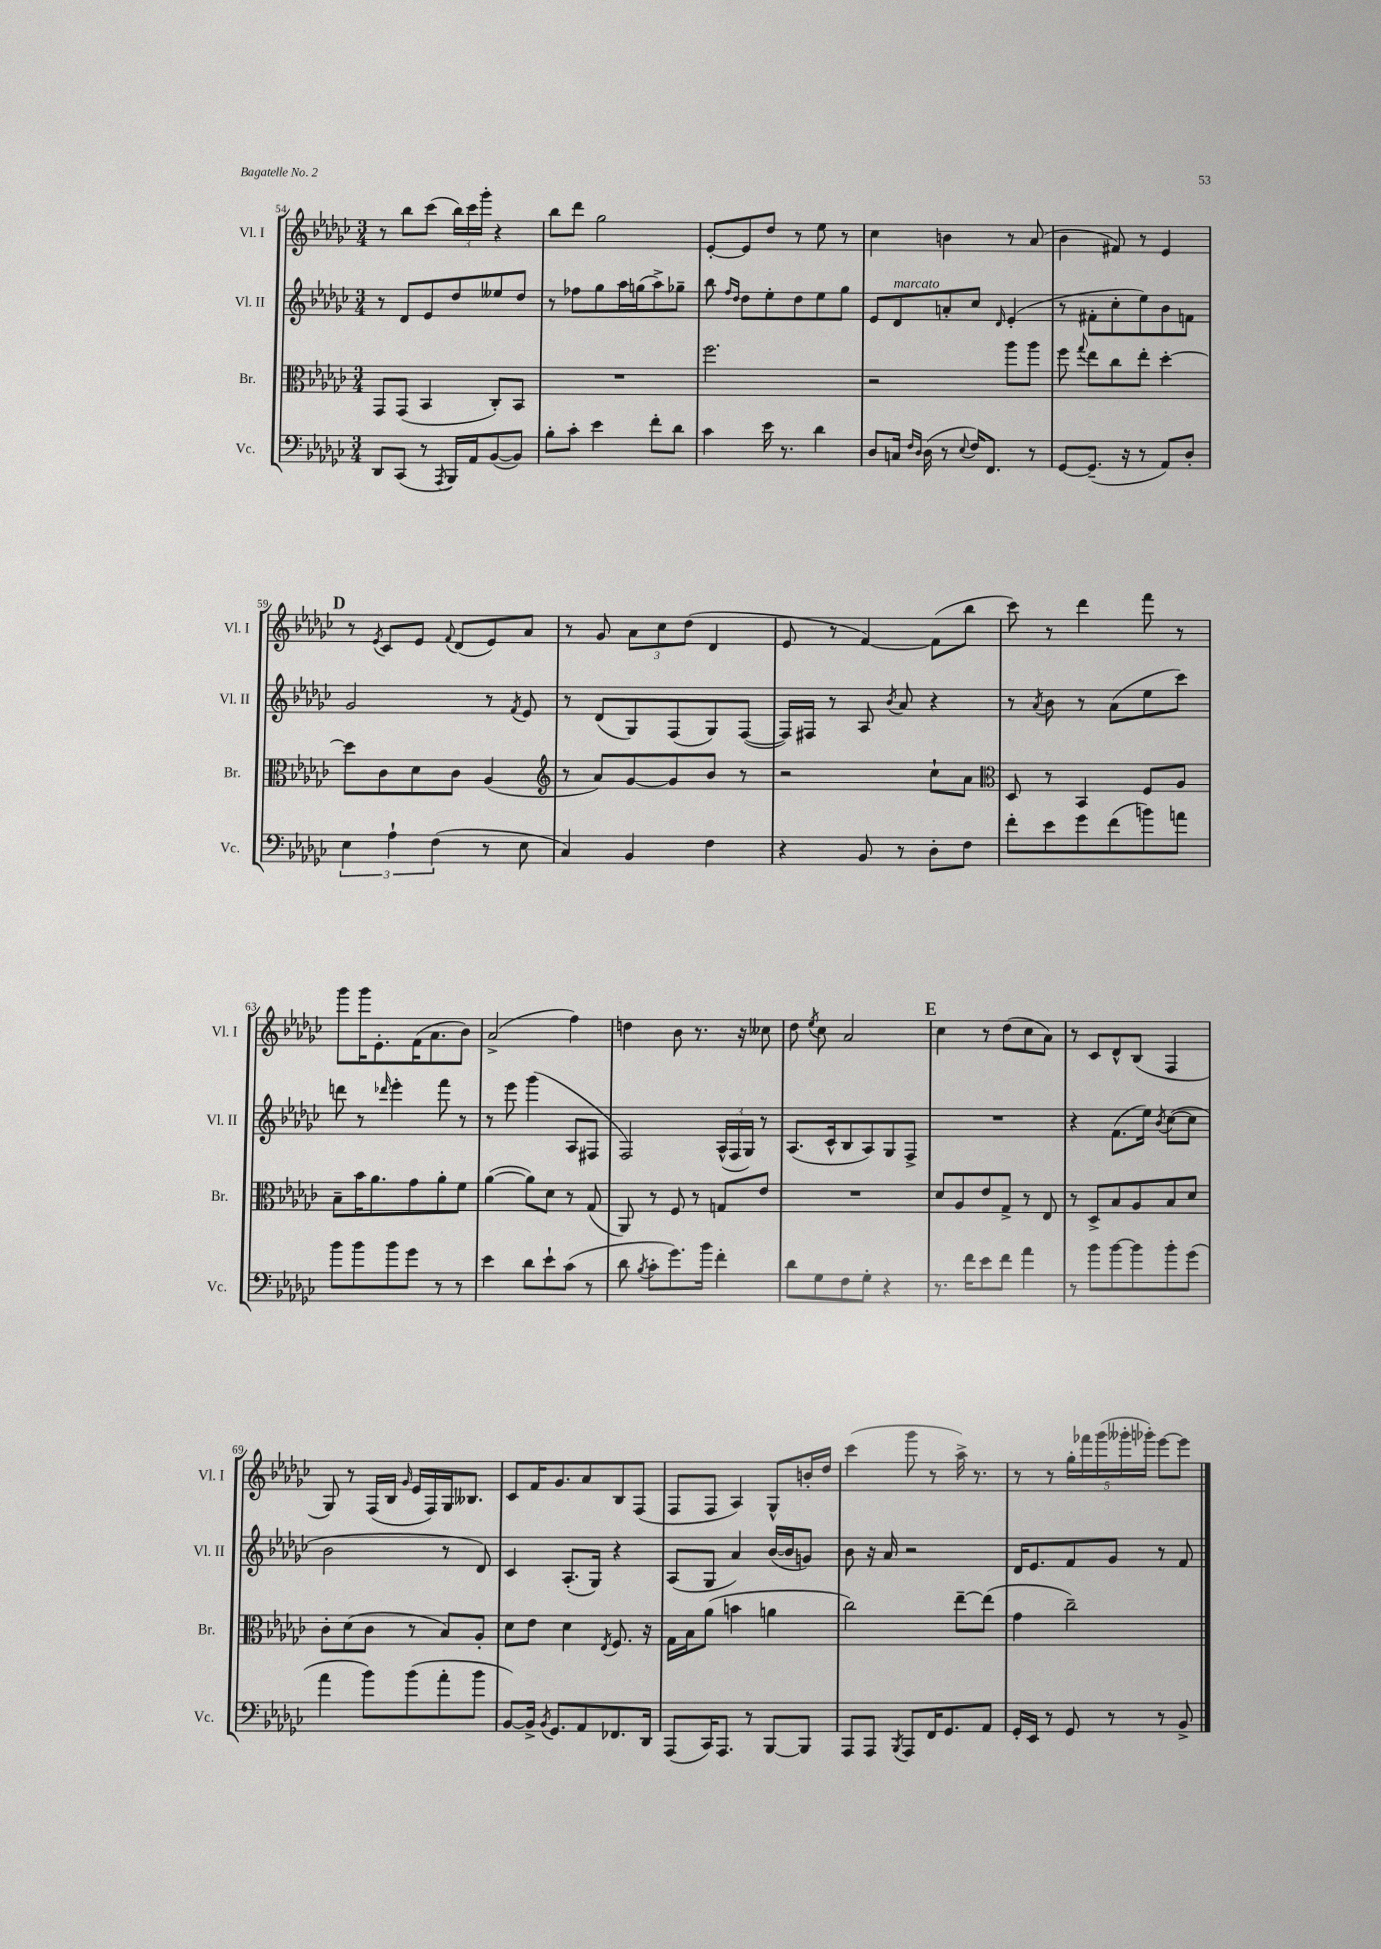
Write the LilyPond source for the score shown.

<<
\new StaffGroup <<
\new Staff = "s0" \with { instrumentName = "Vl. I" shortInstrumentName = "Vl. I" } {
    \clef treble \key ges \major \numericTimeSignature \time 3/4
    \autoBeamOff r8 bes''8[ ces'''8]( \tuplet 3/2 { bes''16[) ces'''16 ges'''16]-. } r4 |
    bes''8[ des'''8] ges''2 |
    ees'8[~-. ees'8 des''8] r8 ees''8 r8 |
    ces''4 b'4 r8 aes'8( |
    bes'4 fis'8) r8 ees'4 |
    \mark \markup { \bold "D" } r8 \acciaccatura { ees'8 } ces'8[ ees'8] \appoggiatura { f'8 } des'8[( ees'8) aes'8] |
    r8 ges'8 \tuplet 3/2 { aes'8[ ces''8 des''8]( } des'4 |
    ees'8 r8 f'4~) f'8[( bes''8] |
    ces'''8) r8 des'''4 f'''8 r8 |
    ges'''8[ ges'''16 ees'8.-. f'16( aes'8. bes'8]) |
    aes'2->( f''4) |
    d''4 bes'8 r8. r16 ceses''8 |
    des''8 \acciaccatura { ees''8 } ces''8 aes'2 |
    \mark \markup { \bold "E" } ces''4 r8 des''8[( ces''8 aes'8]) |
    r8 ces'8[ des'8-^ bes8]( f4 |
    ges8) r8 f16[( bes16] \grace { ges'16 } ees'16[ f16) ges16 beses8.] |
    ces'8[ f'16 ges'8. aes'8 bes8 f8]( |
    f8[ f8] aes4) ges8[-^ b'16-. des''16] |
    ces'''4( ges'''8 r8 aes''16->) r8. |
    r8 r8 \tuplet 5/4 { ges''16[-. fes'''16 ges'''16( geses'''16-. ges'''16]-.) } ees'''8[~ ees'''8] \bar "|." |
}
\new Staff = "s1" \with { instrumentName = "Vl. II" shortInstrumentName = "Vl. II" } {
    \clef treble \key ges \major \numericTimeSignature \time 3/4
    \autoBeamOff r8 des'8[ ees'8 des''8 eeses''8 des''8] |
    r8 fes''8[ ges''8 aes''16 g''16( aes''8->) ges''8]-- |
    bes''8 \grace { f''16[ des''16] } des''8[ ees''8-. des''8 ees''8 ges''8] |
    ees'8[ des'8^\markup { \italic "marcato" } a'8-. ces''8] \grace { des'16 } ees'4-.( |
    r8 fis'8[-. ces''8-. ees''8) bes'8 f'8] |
    \mark \markup { \bold "D" } ges'2 r8 \acciaccatura { f'8 } ees'8 |
    r8 des'8[( ges8) f8( ges8) f8]~( |
    f16[) fis16] r8 aes8 \acciaccatura { bes'8 } aes'8 r4 |
    r8 \acciaccatura { aes'8 } bes'8 r8 aes'8[( ees''8 ces'''8]) |
    d'''8 r8 \grace { des'''16 } ees'''4-. f'''8 r8 |
    r8 ees'''8 ges'''4( aes8[ fis8] |
    f2) \tuplet 3/2 { aes16[-^( f16 ges16]) } r8 |
    aes8.[( ces'16-^ bes8 aes8) ges8 f8]-> |
    \mark \markup { \bold "E" } R2. |
    r4 f'8.[( ees''16]) \acciaccatura { bes'8 } ces''8[~( ces''8] |
    bes'2 r8 des'8) |
    ces'4 aes8.[-.( ges16]) r4 |
    aes8[( ges8] aes'4) bes'16[~( bes'16 g'8]) |
    bes'8 r16 aes'16 r2 |
    des'16[ ees'8. f'8 ges'8] r8 f'8 \bar "|." |
}
\new Staff = "s2" \with { instrumentName = "Br." shortInstrumentName = "Br." } {
    \clef alto \key ges \major \numericTimeSignature \time 3/4
    \autoBeamOff ges,8[ ges,8]( bes,4 ces8[-.) bes,8] |
    R2. |
    f''2. |
    r2 aes''8[ aes''8] |
    f''8 \appoggiatura { ges''8 } ees''8[ ces''8 ees''8]-. des''4~-. |
    \mark \markup { \bold "D" } des''8[ ces'8 des'8 ces'8] aes4( |
    \clef treble r8 aes'8[) ges'8~ ges'8 bes'8] r8 |
    r2 ces''8[-! aes'8] |
    \clef alto des8 r8 bes,4 f8[ aes8] |
    bes8[-- bes'16 aes'8. ges'8 aes'8-. f'8] |
    aes'4~( aes'8[) des'8] r8 ges8( |
    aes,8) r8 f8 r8 g8[ ees'8] |
    R2. |
    \mark \markup { \bold "E" } des'8[ aes8 ees'8 ges8]-> r8 ees8 |
    r8 des8[-> bes8 aes8 bes8 des'8] |
    ces'8[-. des'8( ces'8] r8 bes8[) aes8]-. |
    des'8[ ees'8] des'4 \acciaccatura { ees8 } f8. r16 |
    ges16[ bes16 aes'8]( b'4 a'4 |
    ces''2) ees''8[~-- ees''8]( |
    ges'4 ces''2--) \bar "|." |
}
\new Staff = "s3" \with { instrumentName = "Vc." shortInstrumentName = "Vc." } {
    \clef bass \key ges \major \numericTimeSignature \time 3/4
    \autoBeamOff des,8[ ces,8]( r8 \acciaccatura { aes,,8 } bes,,16[) aes,16 bes,8~( bes,8]) |
    bes8[-. ces'8]-. ees'4 f'8[-. des'8] |
    ces'4 ees'16 r8. des'4 |
    des8[ c16] \grace { f16[ des16] } des16( r8 \appoggiatura { ees8 } f16[) f,8.] r8 |
    ges,8[~ ges,8.]--( r16 r8 aes,8[) des8]-. |
    \mark \markup { \bold "D" } \tuplet 3/2 { ees4 aes4-! f4( } r8 ees8 |
    ces4) bes,4 f4 |
    r4 bes,8 r8 des8[-. f8] |
    f'8[-. ees'8 ges'8 f'8( b'8) a'8] |
    bes'8[ bes'8 bes'8 ges'8] r8 r8 |
    ees'4 des'8[ ees'8-! ces'8]( r8 |
    des'8 \acciaccatura { bes8 } ces'8[-. ges'8.) bes'16] f'4-. |
    des'8[ ges8 f8 ges8]-. r4 |
    \mark \markup { \bold "E" } r8. f'16[ ees'8 f'8] aes'4 |
    r8 bes'8[ bes'8~ bes'8 bes'8-. ges'8]( |
    aes'4 bes'8[) bes'8( aes'8-. bes'8] |
    bes,8[~) bes,16]-> \acciaccatura { bes,8 } ges,8.[ aes,8 fes,8. des,16] |
    aes,,8[( ces,16) aes,,8.] r8 bes,,8[~ bes,,8] |
    aes,,8[ aes,,8] \acciaccatura { bes,,8 } aes,,8[ f,16 ges,8. aes,8] |
    ges,16[-. ees,16] r8 ges,8 r8 r8 bes,8-> \bar "|." |
}
>>
>>
\layout { \context { \Score currentBarNumber = #54 } }
